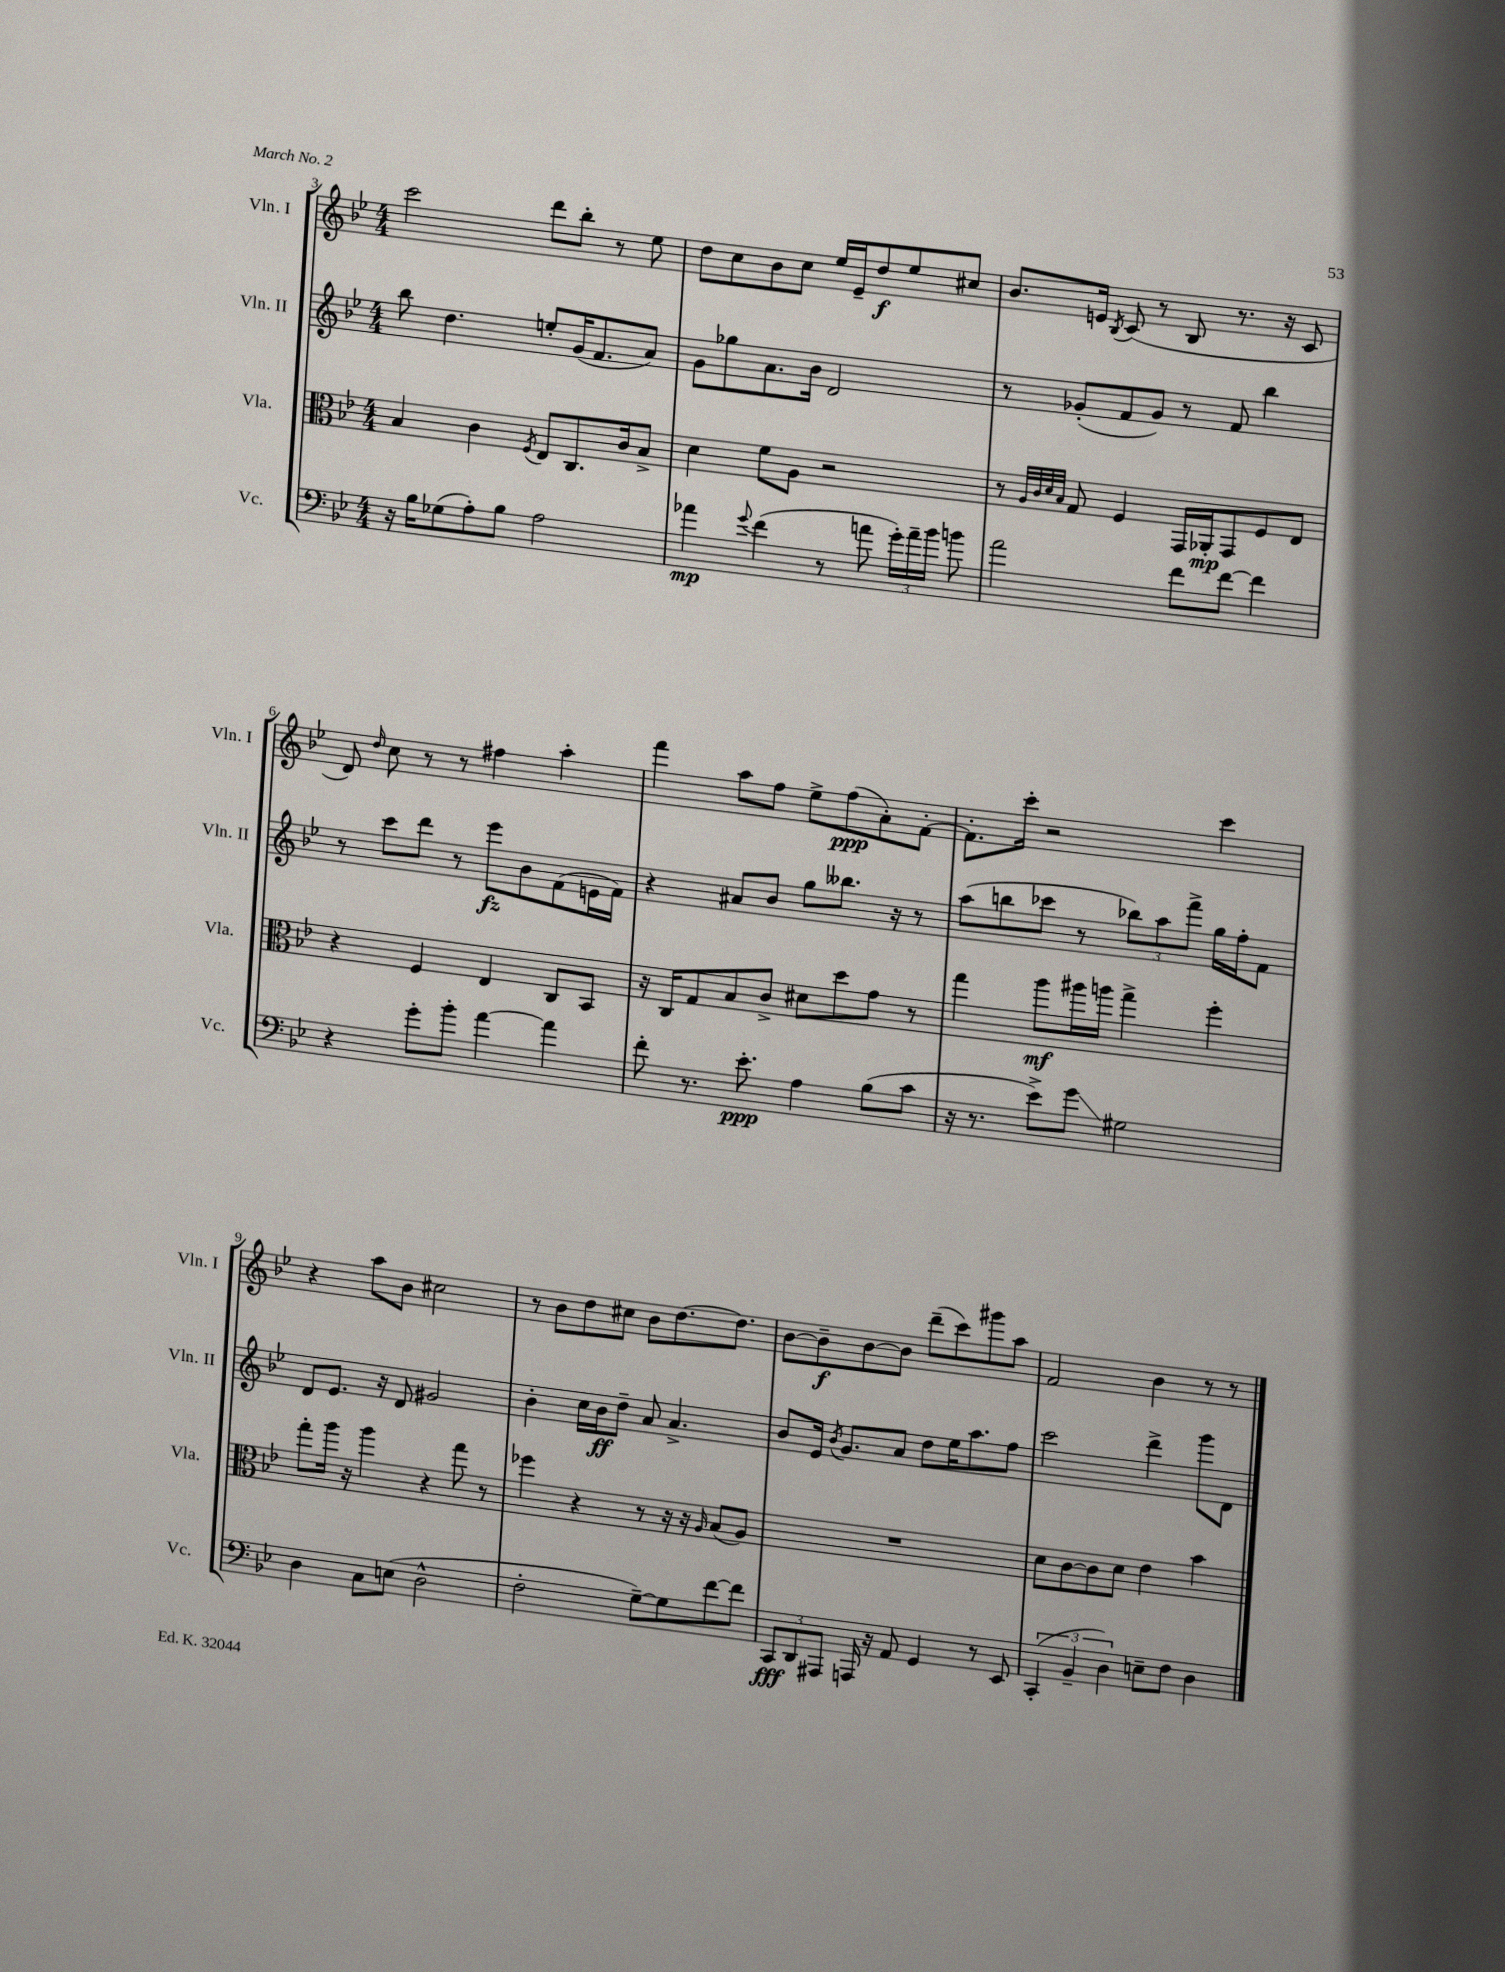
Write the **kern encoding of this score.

**kern	**kern	**kern	**kern
*staff4	*staff3	*staff2	*staff1
*clefF4	*clefC3	*clefG2	*clefG2
*k[b-e-]	*k[b-e-]	*k[b-e-]	*k[b-e-]
*M4/4	*M4/4	*M4/4	*M4/4
16r	4B-	8bb-	2ccc
16B-	.	.	.
(8G-	.	4.dd	.
8A')	4c	.	.
8B-	.	.	.
.	8qF	.	.
2A	8E-	8ee'	8ddd
.	8.C	(16g	8bb-'
.	.	8.f	.
.	.	.	8r
.	16c	.	.
.	8B-^	8a)	8ee-
=	=	=	=
4a-	4d	8g	8dd
.	.	8gg-	8cc
8qqg	.	.	.
(4f	8f	8.a	8b-
.	8A	.	8cc
.	.	16b-	.
8r	2r	2d	16ee-
.	.	.	16e-~
8a	.	.	8dd
24g')	.	.	8ee-
24a~	.	.	.
24b-	.	.	.
8b	.	.	8cc#
=	=	=	=
2a	8r	8r	8.b-
.	32qqA	.	.
.	32qqc	.	.
.	32qqd	.	.
.	32qqB-	.	.
.	8G	(8g-'	.
.	.	.	16e
.	.	.	8qB-
.	4F	8f	(8c
.	.	8g-)	8r
8f	16GG	8r	8B-
.	16AA-'	.	.
[8f	8GG	8f	8.r
4f]	8F	4bb-	.
.	.	.	16r
.	8E-	.	8c
=	=	=	=
4r	4r	8r	8d)
.	.	.	16qqdd
.	.	8ccc	8cc
8g'	4F	8ddd	8r
8b-'	.	8r	8r
[4a	4E-	8eee-	4ff#
.	.	8b-	.
4a]	8C	(8f	4aa'
.	8BB-	16e	.
.	.	16f)	.
=	=	=	=
8f'	16r	4r	4fff
.	16C	.	.
8.r	8G	.	.
.	8B-	8a#	8aa
8.e-'	.	.	.
.	8c^	8b-	8ff
4A	8d#	8gg	8ee-^
.	8dd	8.bb--	(8ff
(8B-	8g	.	8a')
.	.	16r	.
8c	8r	8r	[8f'
=	=	=	=
16r	4gg	(8aa	8.f']
8.r	.	.	.
.	.	8bb	.
.	.	.	16ccc'
8e-^)	8aa	8ccc-	2r
8g	16aa#	8r	.
.	16aa	.	.
2G#	4gg^	12bb-)	.
.	.	12aa	.
.	.	12fff^	.
.	4ff'	16gg	4ccc
.	.	16ff'	.
.	.	8f	.
=	=	=	=
4D	8gg'	8d	4r
.	16aa	8.e-	.
.	16r	.	.
8C	4aa	.	8aa
.	.	16r	.
(8E	.	8d	8b-
2D^^	4r	2g#	2cc#
.	8gg	.	.
.	8r	.	.
=	=	=	=
2F'	4ff-	4b-'	8r
.	.	.	8b-
.	4r	16cc	8dd
.	.	16b-	.
.	.	8dd~	8cc#
[8G~)	8r	8a	8b-
8G]	16r	4.a^	[8.dd
.	16r	.	.
.	16qqA	.	.
[8f	(8B-	.	.
.	.	.	8.dd]
8f]	8A)	.	.
=	=	=	=
12CC	1r	8b-	[8b-
12DD	.	.	.
.	.	16e-	8b-~]
12AAA#	.	.	.
.	.	8qb-	.
.	.	8.g	.
16AAA	.	.	[8b-
16r	.	.	.
8AA	.	8a	8b-]
4GG	.	8dd	(8ddd~
.	.	16ee-	8ccc)
.	.	8.aa	.
8r	.	.	8ggg#
8EE-	.	8ff	8aa
=	=	=	=
(6CC'	8d	2ccc	2f
.	[8c	.	.
6BB-~	.	.	.
.	8c]	.	.
6D)	.	.	.
.	8d	.	.
8E~	4e-	4ddd^	4b-
8F	.	.	.
4D	4b-	8ggg	8r
.	.	8d	8r
==	==	==	==
*-	*-	*-	*-
